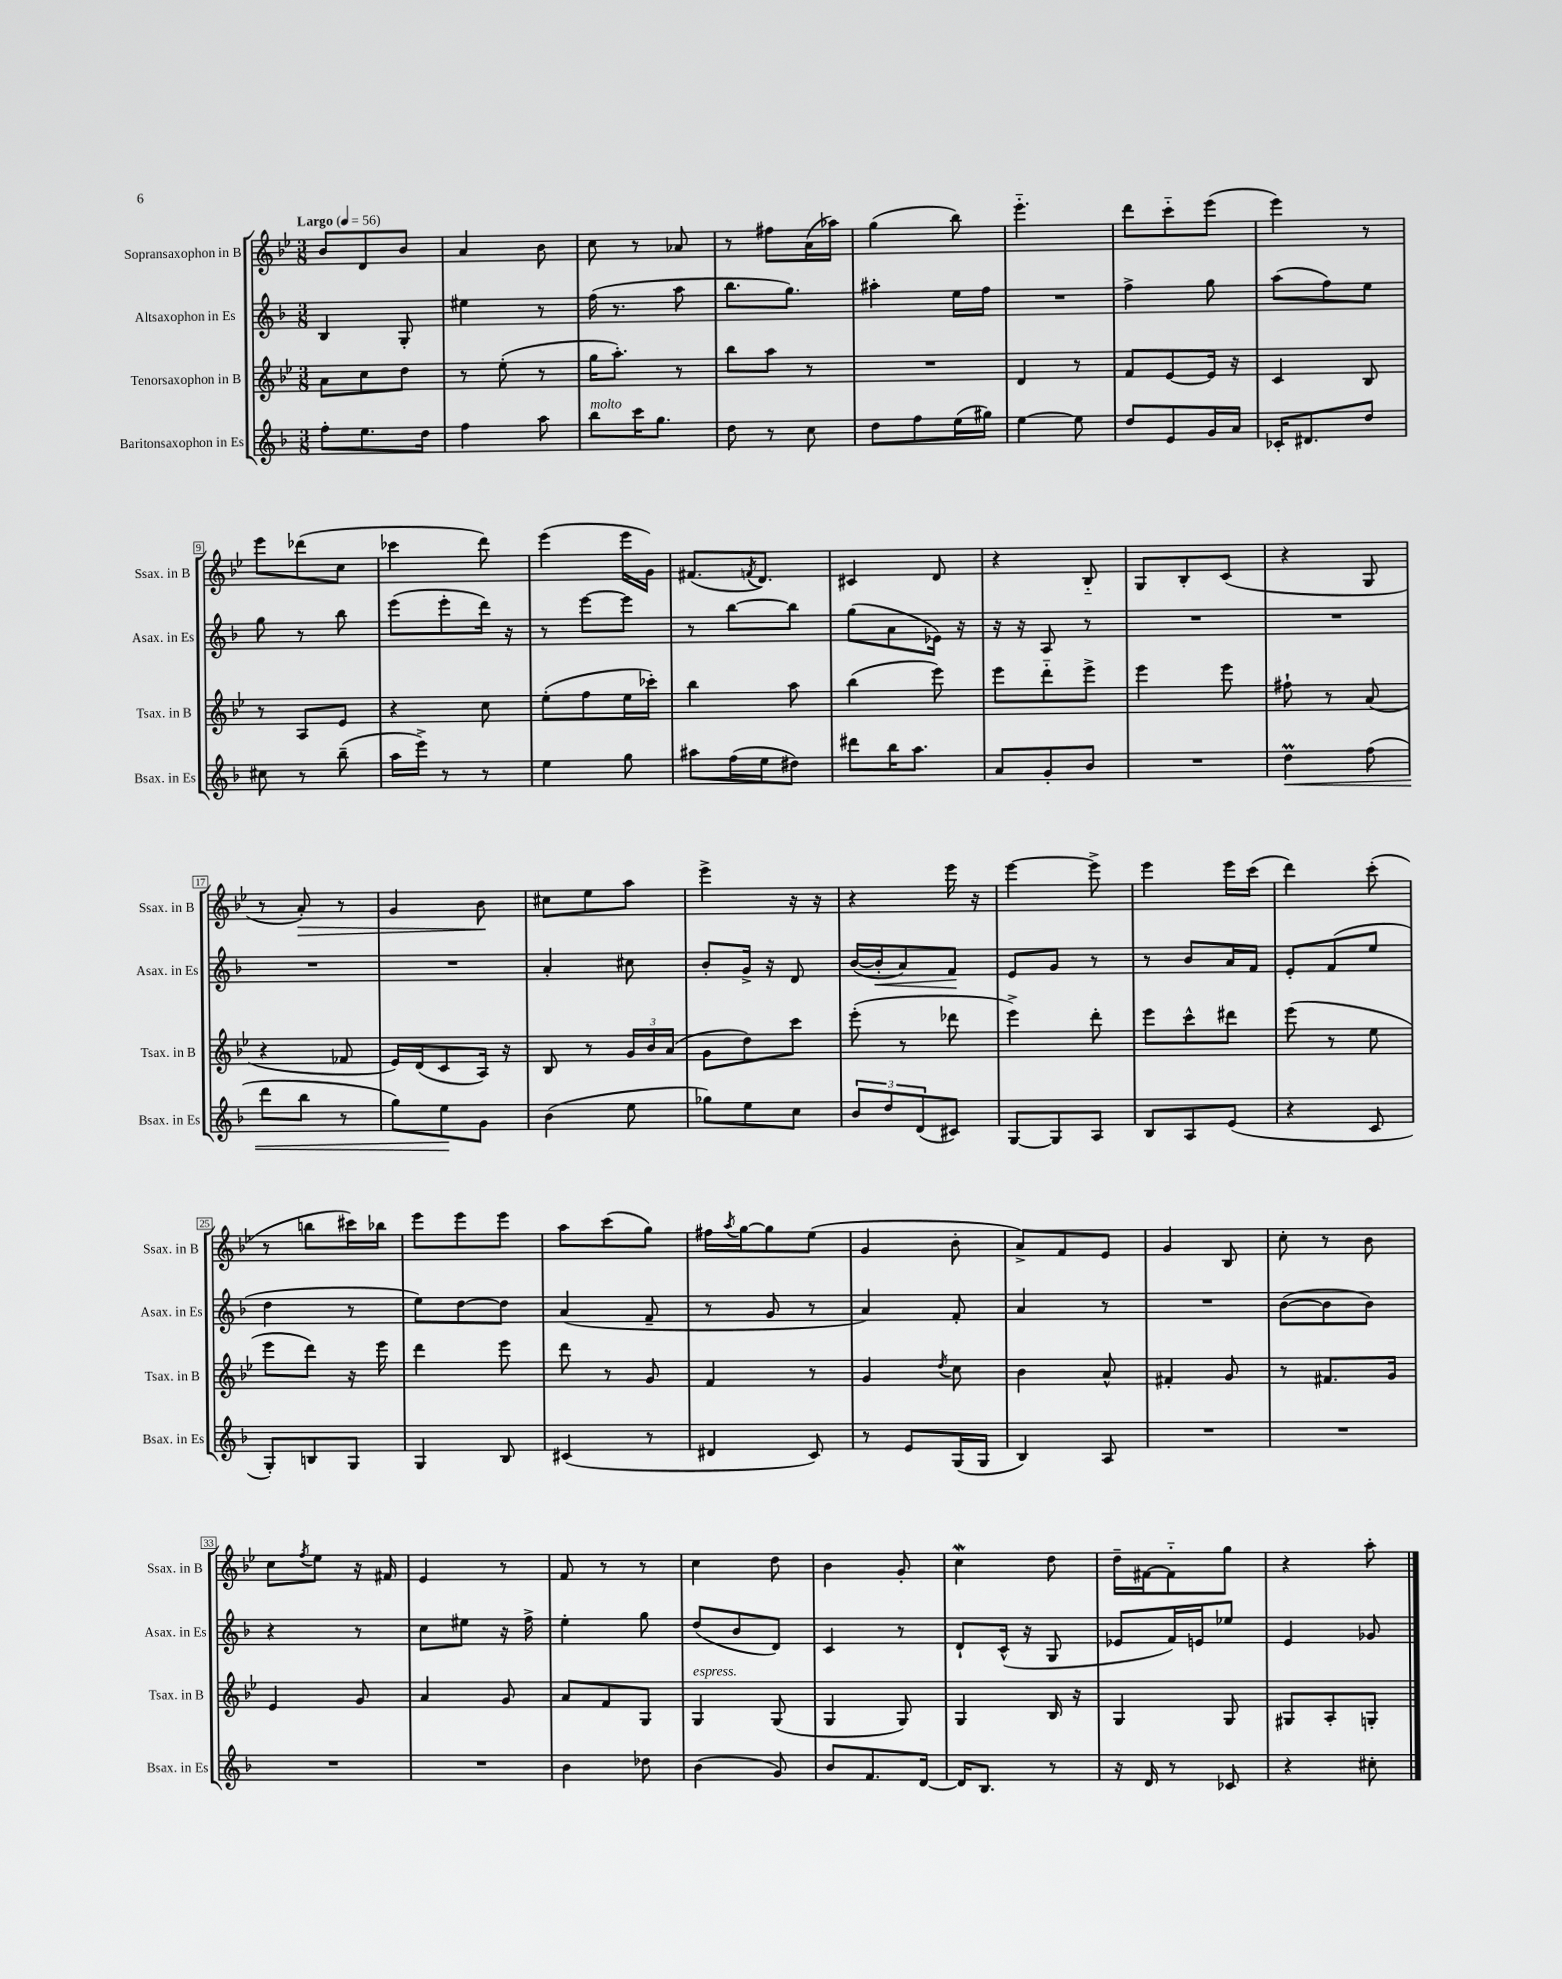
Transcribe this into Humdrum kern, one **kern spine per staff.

**kern	**dynam	**kern	**kern	**dynam	**kern	**dynam
*part4	*part4	*part3	*part2	*part2	*part1	*part1
*staff4	*staff4	*staff3	*staff2	*staff2	*staff1	*staff1
*I"Baritonsaxophon in Es	*	*I"Tenorsaxophon in B	*I"Altsaxophon in Es	*	*I"Sopransaxophon in B	*
*I'Bsax. in Es	*	*I'Tsax. in B	*I'Asax. in Es	*	*I'Ssax. in B	*
*clefG2	*	*clefG2	*clefG2	*	*clefG2	*
*k[b-]	*	*k[b-e-]	*k[b-]	*	*k[b-e-]	*
*M3/8	*	*M3/8	*M3/8	*	*M3/8	*
*MM56	*	*MM56	*MM56	*	*MM56	*
=1	=1	=1	=1	=1	=1	=1
!	!	!	!	!	!LO:TX:a:B:t=Largo	!
8ff'\L	.	8a\L	4B-/	.	8b-/L	.
8.ee\	.	8cc\	.	.	8d/	.
.	.	8dd\J	8G'/	.	8b-/J	.
16dd\Jk	.	.	.	.	.	.
=2	=2	=2	=2	=2	=2	=2
4ff\	.	8r	4ee#X\	.	4a/	.
.	.	(8ee-'\	.	.	.	.
8aa\	.	8r	8r	.	8b-\	.
=3	=3	=3	=3	=3	=3	=3
!LO:TX:a:i:t=molto	!	!	!	!	!	!
8bb-\L	.	16gg\KL	(16ff\	.	8cc\	.
.	.	8.aa'\J)	8.r	.	.	.
16ccc\K	.	.	.	.	8r	.
8.gg\J	.	.	.	.	.	.
.	.	8r	8aa\	.	8a-X/	.
=4	=4	=4	=4	=4	=4	=4
8dd\	.	8bb-\L	8.bb-\L	.	8r	.
8r	.	8aa\J	.	.	8ff#X\L	.
.	.	.	8.gg\J)	.	.	.
8cc\	.	8r	.	.	(16a\L	.
.	.	.	.	.	16aa-X\JJ)	.
=5	=5	=5	=5	=5	=5	=5
8dd\L	.	4.r	4aa#X'\	.	(4gg\	.
8ff\	.	.	.	.	.	.
(16ee\L	.	.	16ee\LL	.	8bb-\)	.
16gg#X\JJ)	.	.	16ff\JJ	.	.	.
=6	=6	=6	=6	=6	=6	=6
[4ee\	.	4d/	4.r	.	4.eee-\	.
8ee\]	.	8r	.	.	.	.
=7	=7	=7	=7	=7	=7	=7
8dd/L	.	8f/L	4ff^\	.	8ddd\L	.
8e/	.	[8e-/	.	.	8ccc\	.
16g/L	.	16e-/Jk]	8gg\	.	(8eee-\J	.
16a/JJ	.	16r	.	.	.	.
=8	=8	=8	=8	=8	=8	=8
16c-X'/KL	.	4c/	(8aa\L	.	4eee-\)	.
8.d#X/	.	.	.	.	.	.
.	.	.	8ff\)	.	.	.
8dd/J	.	8B-/	8ee\J	.	8r	.
!!LO:LB:g=z
=9	=9	=9	=9	=9	=9	=9
8cc#X\	.	8r	8gg\	.	8eee-\L	.
8r	.	8A/L	8r	.	(8ddd-X\	.
(8bb-~\	.	8e-/J	8bb-\	.	8cc\J	.
=10	=10	=10	=10	=10	=10	=10
16aa\LL	.	4r	(8eee\L	.	4ccc-X\	.
16eee^\JJ)	.	.	.	.	.	.
8r	.	.	8eee'\	.	.	.
8r	.	8cc\	16ddd\Jk)	.	8ddd\)	.
.	.	.	16r	.	.	.
=11	=11	=11	=11	=11	=11	=11
4ee\	.	(8ee-'\L	8r	.	(4eee-\	.
.	.	8ff\	[8eee\L	.	.	.
8gg\	.	16ee-\L	8eee\J]	.	16eee-\LL	.
.	.	16ccc-X'\JJ)	.	.	16g\JJ)	.
=12	=12	=12	=12	=12	=12	=12
8aa#X\L	.	4bb-\	8r	.	(8.f#X/L	.
(16ff\L	.	.	[8bb-\L	.	.	.
.	.	.	.	.	8qfn/	.
16ee\J	.	.	.	.	8.d/J)	.
8dd#X\J)	.	8aa\	8bb-\J]	.	.	.
=13	=13	=13	=13	=13	=13	=13
8ddd#X\L	.	(4bb-\	(8gg\L	.	4c#X/	.
16bb-\K	.	.	8a\	.	.	.
8.aa\J	.	.	.	.	.	.
.	.	8eee-\)	16e-X\Jk)	.	8d/	.
.	.	.	16r	.	.	.
=14	=14	=14	=14	=14	=14	=14
8a/L	.	8eee-\L	16r	.	4r	.
.	.	.	16r	.	.	.
8g'/	.	8ddd\	8A/	.	.	.
8b-/J	.	8eee-^\J	8r	.	8B-/	.
=15	=15	=15	=15	=15	=15	=15
4.r	.	4eee-\	4.r	.	8G/L	.
.	.	.	.	.	8B-'/	.
.	.	8eee-\	.	.	(8c/J	.
=16	=16	=16	=16	=16	=16	=16
!	!LO:HP:b	!	!	!	!	!
4ddM\	<	8ff#X`\	4.r	.	4r	.
.	.	8r	.	.	.	.
(8ff\	.	(8a/	.	.	8G/	.
!!LO:LB:g=z
=17	=17	=17	=17	=17	=17	=17
8ddd\L	.	4r	4.r	.	8r	.
!	!	!	!	!	!	!LO:HP:b
8bb-\J	.	.	.	.	8a'/)	>
8r	.	8f-X/	.	.	8r	.
=18	=18	=18	=18	=18	=18	=18
8gg\L)	.	16e-/LL)	4.r	.	4g/	.
.	.	(16d/J	.	.	.	.
8ee\	.	8c/	.	.	.	.
8g\J	[	16A/Jk)	.	.	8b-\	.
.	.	16r	.	.	.	.
.	.	.	.	.	.	]
=19	=19	=19	=19	=19	=19	=19
(4b-\	.	8B-/	4a'/	.	8cc#X\L	.
.	.	8r	.	.	8ee-\	.
8ee\	.	24g/LL	8cc#X\	.	8aa\J	.
.	.	24b-/	.	.	.	.
.	.	(24a/JJ	.	.	.	.
=20	=20	=20	=20	=20	=20	=20
8gg-X\L)	.	8g\L	8b-'/L	.	4eee-^\	.
8ee\	.	8dd\)	16g^/Jk	.	.	.
.	.	.	16r	.	.	.
8cc\J	.	8ccc\J	8d/	.	16r	.
.	.	.	.	.	16r	.
=21	=21	=21	=21	=21	=21	=21
12b-/L	.	(8eee-'\	([16b-/LL	.	4r	.
!	!	!	!	!LO:HP:b	!	!
.	.	.	16b-'/J]	<	.	.
12dd/	.	.	.	.	.	.
.	.	8r	8a/)	.	.	.
(12d/	.	.	.	.	.	.
8c#X/J)	.	8ddd-X\	8f/J	.	16eee-\	.
.	.	.	.	.	16r	.
.	.	.	.	[	.	.
=22	=22	=22	=22	=22	=22	=22
[8G/L	.	4eee-^\)	8e/L	.	[4eee-\	.
8G/]	.	.	8g/J	.	.	.
8A/J	.	8ddd'\	8r	.	8eee-^\]	.
=23	=23	=23	=23	=23	=23	=23
8B-/L	.	8eee-\L	8r	.	4eee-\	.
8A/	.	8ccc^^\	8b-/L	.	.	.
(8e/J	.	8ddd#X\J	16a/L	.	16eee-\LL	.
.	.	.	16f/JJ	.	(16ccc\JJ	.
=24	=24	=24	=24	=24	=24	=24
4r	.	(8eee-\	8e'/L	.	4ddd\)	.
.	.	8r	(8f/	.	.	.
8c/	.	8ee-\	8ee/J	.	(8ccc'\	.
!!LO:LB:g=z
=25	=25	=25	=25	=25	=25	=25
8G'/L)	.	8eee-\L	4dd\	.	8r	.
8Bn/	.	8ddd\J)	.	.	8bbn\L	.
8G/J	.	16r	8r	.	16ccc#X\L)	.
.	.	16eee-\	.	.	16bb-X\JJ	.
=26	=26	=26	=26	=26	=26	=26
4G/	.	4ddd\	8ee\L)	.	8eee-\L	.
.	.	.	[8dd\	.	8eee-\	.
8B-/	.	8eee-\	8dd\J]	.	8eee-\J	.
=27	=27	=27	=27	=27	=27	=27
(4c#X/	.	8ddd\	(4a/	.	8aa\L	.
.	.	8r	.	.	(8ccc\	.
8r	.	8g/	8f~/	.	8gg\J)	.
=28	=28	=28	=28	=28	=28	=28
4d#X/	.	4f/	8r	.	16ff#X\LL	.
.	.	.	.	.	8qaa/	.
.	.	.	.	.	[16gg\J	.
.	.	.	8g/	.	8gg\]	.
8c/)	.	8r	8r	.	(8ee-\J	.
=29	=29	=29	=29	=29	=29	=29
8r	.	4g/	4a/)	.	4g/	.
8e/L	.	.	.	.	.	.
.	.	8qdd/	.	.	.	.
(16G/L	.	8cc\	8f'/	.	8b-'\	.
16G/JJ	.	.	.	.	.	.
=30	=30	=30	=30	=30	=30	=30
4B-/)	.	4b-\	4a/	.	8a^/L)	.
.	.	.	.	.	8f/	.
8A/	.	8a^^/	8r	.	8e-/J	.
=31	=31	=31	=31	=31	=31	=31
4.r	.	4f#X'/	4.r	.	4g/	.
.	.	8g/	.	.	8B-/	.
=32	=32	=32	=32	=32	=32	=32
4.r	.	8r	([8b-\L	.	8cc'\	.
.	.	8.f#X/L	8b-\]	.	8r	.
.	.	.	8b-\J)	.	8b-\	.
.	.	16g/Jk	.	.	.	.
!!LO:LB:g=z
=33	=33	=33	=33	=33	=33	=33
4.r	.	4e-/	4r	.	8cc\L	.
.	.	.	.	.	8qff/	.
.	.	.	.	.	8ee-\J	.
.	.	8g/	8r	.	16r	.
.	.	.	.	.	16f#X/	.
=34	=34	=34	=34	=34	=34	=34
4.r	.	4a/	8cc\L	.	4e-/	.
.	.	.	8ee#X\J	.	.	.
.	.	8g/	16r	.	8r	.
.	.	.	16ff^\	.	.	.
=35	=35	=35	=35	=35	=35	=35
4b-\	.	8a/L	4ee'\	.	8f/	.
.	.	8f/	.	.	8r	.
8dd-X\	.	8G/J	8gg\	.	8r	.
=36	=36	=36	=36	=36	=36	=36
!	!	!LO:TX:a:i:t=espress.	!	!	!	!
(4b-\	.	4G/	(8dd/L	.	4cc\	.
.	.	.	8b-/	.	.	.
8g/)	.	(8G/	8d/J)	.	8dd\	.
=37	=37	=37	=37	=37	=37	=37
8b-/L	.	4G/	4c/	.	4b-\	.
8.f/	.	.	.	.	.	.
.	.	8G/)	8r	.	8g'/	.
[16d/Jk	.	.	.	.	.	.
=38	=38	=38	=38	=38	=38	=38
16d/KL]	.	4G/	8d`/L	.	4ccW\	.
8.B-/J	.	.	.	.	.	.
.	.	.	(16c^^/Jk	.	.	.
.	.	.	16r	.	.	.
8r	.	16B-/	8G/	.	8dd\	.
.	.	16r	.	.	.	.
=39	=39	=39	=39	=39	=39	=39
16r	.	4G/	8e-X/L	.	16dd~\LL	.
16d/	.	.	.	.	[16f#X\J	.
8r	.	.	16f/L)	.	8f#\]	.
.	.	.	16en/J	.	.	.
8c-X/	.	8G/	8ee-X/J	.	8gg\J	.
=40	=40	=40	=40	=40	=40	=40
4r	.	8G#X/L	4e/	.	4r	.
.	.	8A'/	.	.	.	.
8cc#X'\	.	8Gn'/J	8g-X/	.	8aa'\	.
==	==	==	==	==	==	==
*-	*-	*-	*-	*-	*-	*-
